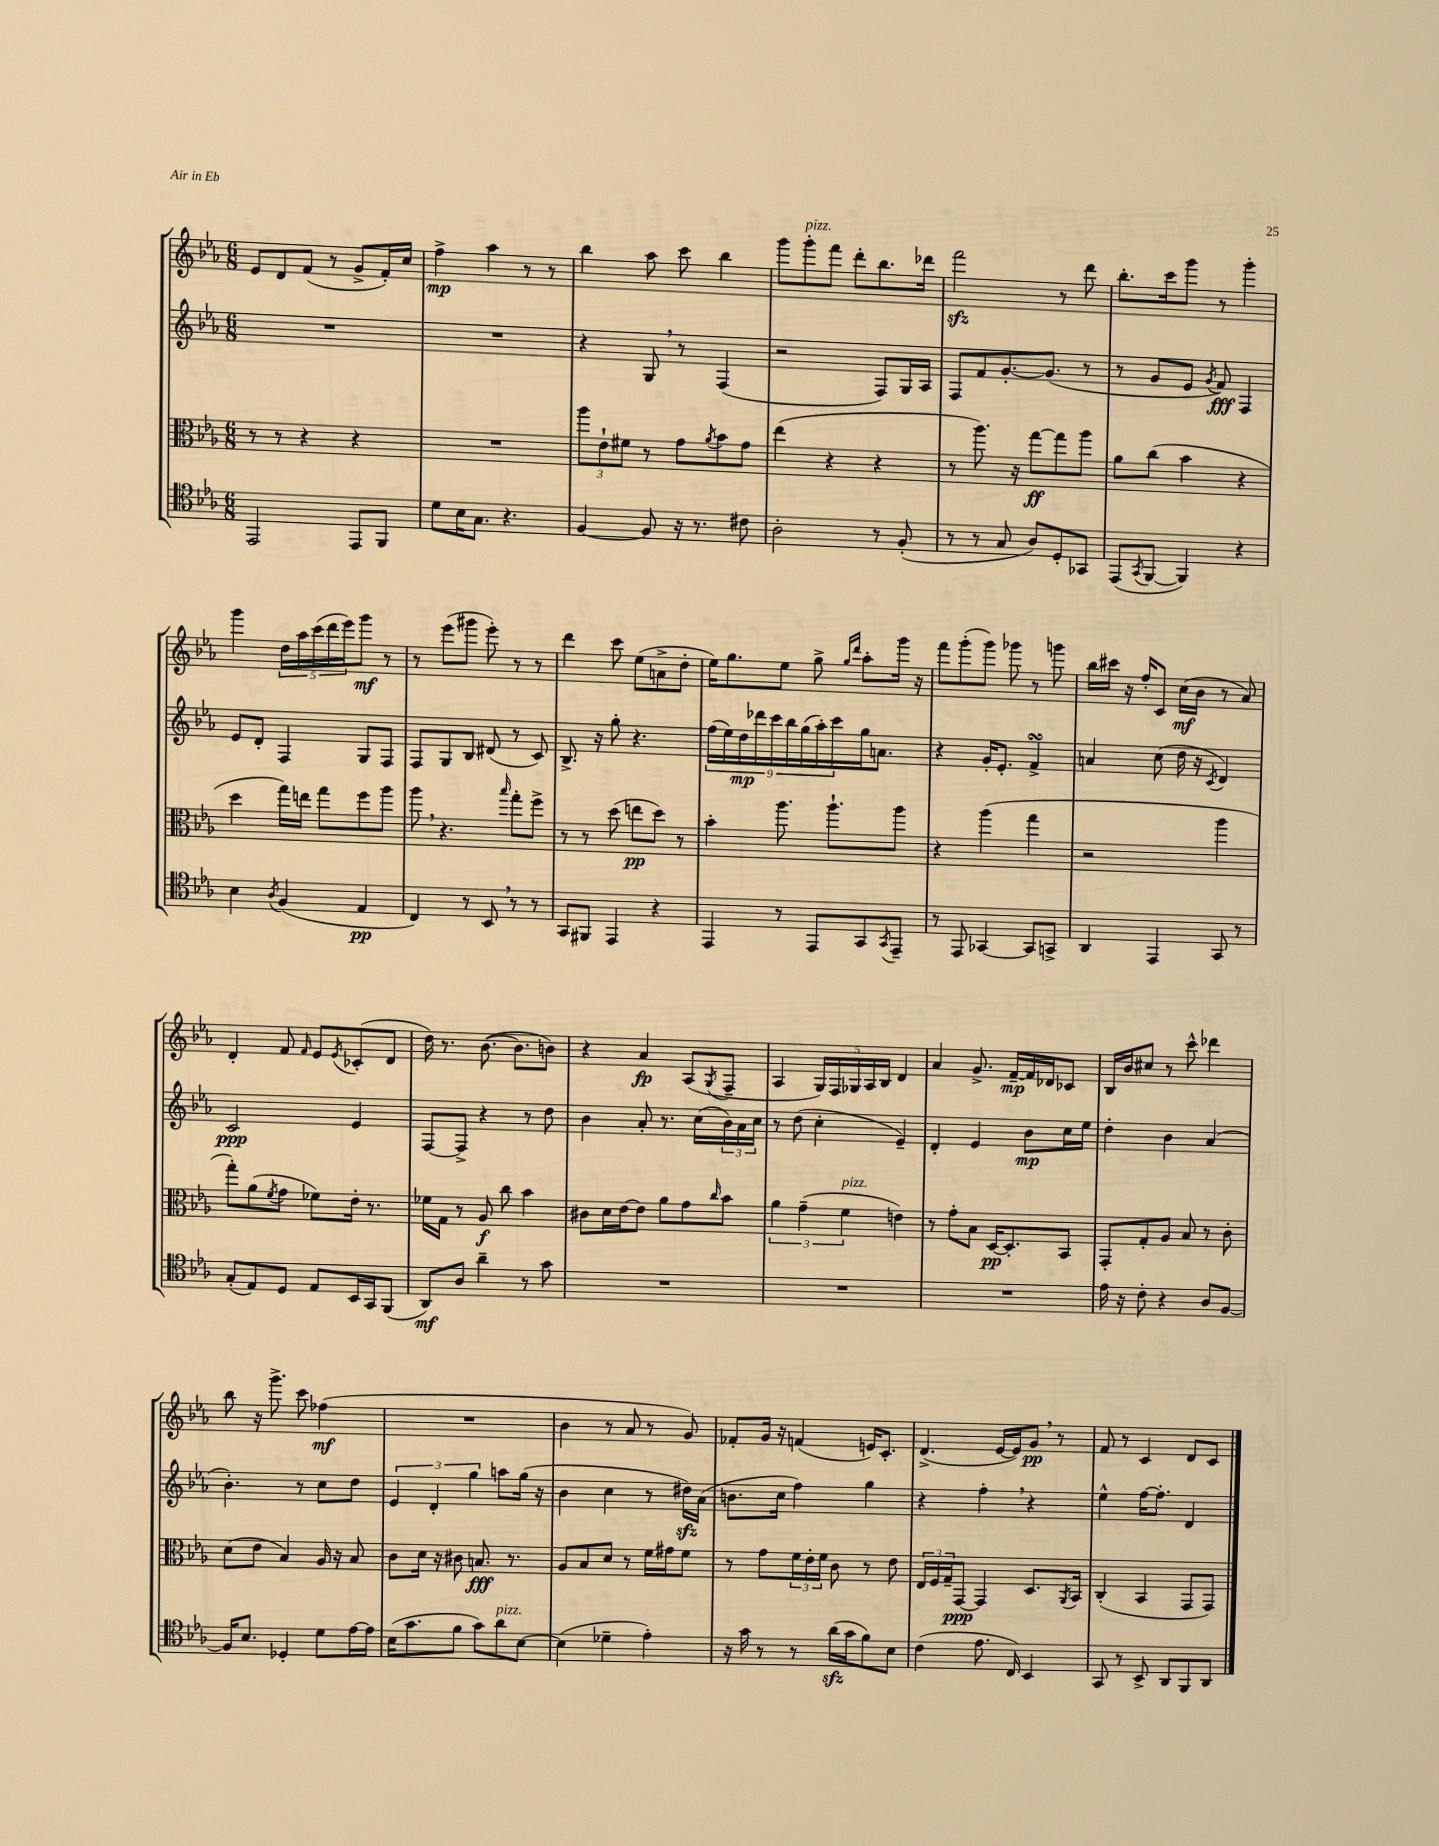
<<
\new StaffGroup <<
\new Staff = "s0" {
    \clef treble \key ees \major \numericTimeSignature \time 6/8
    ees'8 d'8 f'8( r8 g'8-> f'16-.) c''16 |
    f''4->\mp aes''4 r8 r8 |
    bes''4 aes''8 c'''8 bes''4 |
    g'''8 g'''8-.^\markup { \italic "pizz." } f'''8 d'''8-. bes''8. des'''16 |
    f'''2\sfz r8 d'''8 |
    bes''8.-. c'''16 g'''8 r8 g'''4-. |
    g'''4 \tuplet 5/4 { d''16 aes''16 c'''16( d'''16 ees'''16) } g'''8\mf r8 |
    r8 ees'''8( gis'''8 ees'''8-.) r8 r8 |
    d'''4 c'''8 ees''8( a'8-> d''8-. |
    ees''16) g''8. ees''8 g''8-> \grace { g''16 d'''16 } aes''8-. g'''16 r16 |
    f'''8 g'''8-.( g'''8) ges'''8 r8 g'''8 |
    bes''16 cis'''16 r16 f''16-. c'8 c''16\mf( bes'16 r8 aes'8) |
    d'4-. f'8 \grace { f'16 } ees'8 \acciaccatura { ees'8 } ces'8-.( d'8 |
    d''16) r8. bes'8.~( bes'8. b'8) |
    r4 aes'4\fp aes8( \acciaccatura { g8 } f8-- |
    aes4 \tuplet 5/4 { g16) f16 ges16 aes16 bes16 } d'4 |
    aes'4 g'8.-> f'16~--\mp f'16 des'16 ces'8 |
    bes16 bes'16 cis''8 r8 c'''8-^ des'''4 |
    bes''8 r16 g'''8.-> c'''8 fes''4\mf( |
    R2. |
    bes'4 r8 aes'8 r8 g'8) |
    fes'8-. g'16 r16 f'4( e'16) c'8.-. |
    d'4.->( ees'16~ ees'16) g'8\pp \breathe r8 |
    f'8 r8 c'4 d'8 c'8 \bar "|." |
}
\new Staff = "s1" {
    \clef treble \key ees \major \numericTimeSignature \time 6/8
    R2. |
    R2. |
    r4 g8 \breathe r8 f4( |
    r2 f8) g16 aes16 |
    f8 f'8 g'8.~-. g'8.( r8 |
    r8 g'8 ees'8 \acciaccatura { g'8 } f'8\fff) f4 |
    ees'8 d'8-. f4 g8 f8 |
    f8 g8 bes8 dis'8( r8 c'8) |
    bes8.-> r16 g''8-. r4. |
    \tuplet 9/8 { f''16( ees''16) d''16\mp des'''16 c'''16 bes''16 g''16( aes''16-.) c'''16 } g''16 a'8. |
    r4 g'16-. ees'8.-. f'4->\turn |
    a'4 c''8( d''16 r16 \acciaccatura { c'8 } d'4) |
    c'2\ppp ees'4 |
    f8~ f8-> r4 r8 d''8 |
    bes'4 aes'8-. r8. c''16( \tuplet 3/2 { bes'16) aes'16 c''16 } |
    r8 d''8( c''4-. ees'4--) |
    d'4-. ees'4 bes'8\mp c''16 ees''16 |
    d''4-. bes'4 aes'4( |
    bes'4.-.) r8 c''8 d''8 |
    \tuplet 3/2 { ees'4 d'4-. g''4 } a''8 g''16( r16 |
    bes'4 c''4 r8 dis''16\sfz) aes'16( |
    b'8. c''16 f''4) g''4 |
    r4 f''4-. \breathe r4 |
    ees''4-^ f''16~ f''8.-. d'4 \bar "|." |
}
\new Staff = "s2" {
    \clef alto \key ees \major \numericTimeSignature \time 6/8
    r8 r8 r4 r4 |
    R2. |
    \tuplet 3/2 { aes''8 ees'8-! fis'8 } r8 g'8 \acciaccatura { aes'8 } bes'8 g'8 |
    ees''4( r4 r4 |
    r8 aes''8.) r16 g''8~\ff g''8 aes''8 |
    aes'8 c''8( bes'4 r4 |
    d''4 g''16) e''16 g''8 f''8 aes''8 |
    aes''8 \breathe r4. \grace { bes''16 } g''8-. f''8-> |
    r8 r8 d''8( e''8\pp d''8) r8 |
    bes'4-. aes''8. aes''8.-! aes''8 |
    r4 aes''4( g''4 |
    r2 aes''4 |
    g''8-.) aes'8( \acciaccatura { f'8 } g'8 fes'8) ees'16-. r8. |
    fes'16 g16 r8 aes8\f c''8 bes'4 |
    cis'8 d'16 ees'16~ ees'8 aes'8 g'8 \grace { c''16 } bes'8 |
    \tuplet 3/2 { aes'4 g'4--( f'4^\markup { \italic "pizz." } } e'4) |
    r8 g'8-. bes8 d16~\pp d8.-. bes,8 |
    g,8-. g8-. aes8 bes8 r8 c'8-. |
    d'8( ees'8 bes4) aes16 r16 bes8 |
    c'8 d'16 r16 cis'8 b8.\fff r8. |
    aes8 bes8 d'8 r8 f'16 gis'16 f'8 |
    r8 g'8 \tuplet 3/2 { f'16 ees'16-. f'16 } c'8 r8 ees'8 |
    \tuplet 3/2 { ees16 f16 g16-- } g,8~\ppp g,4 d8. \acciaccatura { aes,8 } bes,16 |
    c4-.( bes,4 g,8 g,8) \bar "|." |
}
\new Staff = "s3" {
    \clef tenor \key ees \major \numericTimeSignature \time 6/8
    ees,2 ees,8 f,8 |
    d'8 bes16 g8. r4. |
    f4~ f8 r16 r8. cis'8 |
    aes2-. r8 f8-.( |
    r8 r8 g8 aes8) d8-. ges,8 |
    ees,8( \acciaccatura { g,8 } f,8~ f,4) r4 |
    bes4 \acciaccatura { aes8 } f4( ees4\pp |
    c4) r8 bes,8 \breathe r8 r8 |
    g,8 fis,8 ees,4 r4 |
    ees,4 r8 ees,8 g,8 \acciaccatura { g,8 } ees,8-- |
    r8 ees,8 ges,4~ ges,8 g,8-> |
    aes,4 ees,4 g,8 r8 |
    g8-.( ees8) d8 ees8 bes,16 g,16 f,8( |
    aes,8\mf) aes8 aes'4-- r8 g'8 |
    R2. |
    R2. |
    R2. |
    ees'16 r16 c'8-. r4 aes8 f8~ |
    f16 bes8. des4-. d'8 ees'16~ ees'16 |
    bes16( g'8. f'8 g'8) aes'8^\markup { \italic "pizz." } bes8~ |
    bes4( des'4-- ees'4-.) |
    r16 g'16 r8 r8 aes'16\sfz( g'16 f'8) bes8 |
    c'4( ees'8. c16) bes,4 |
    g,8 r8 bes,8-> aes,8 f,8 aes,8 \bar "|." |
}
>>
>>
\layout { \context { \Score \remove "Bar_number_engraver" } }
